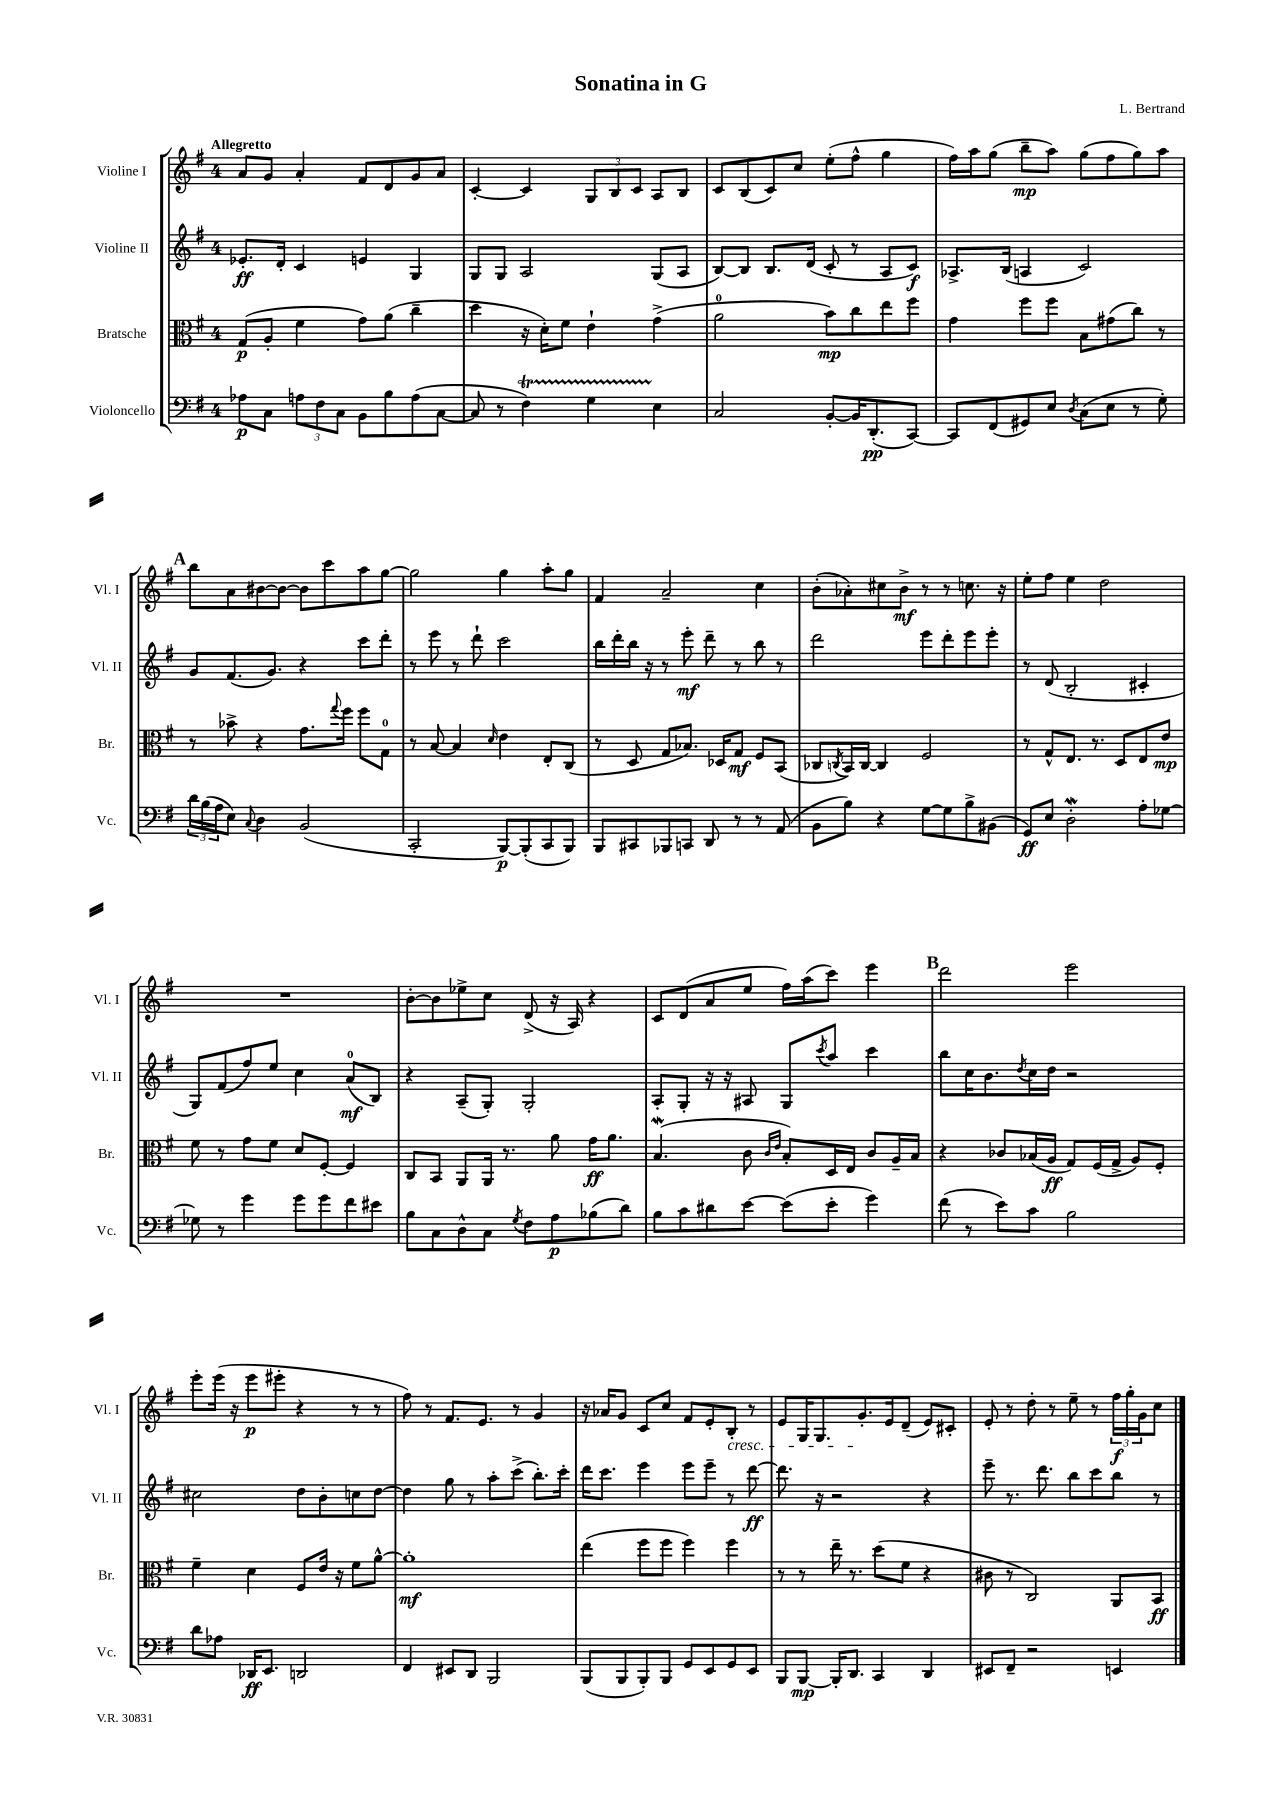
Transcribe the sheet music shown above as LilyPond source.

\header { title = "Sonatina in G" composer = "L. Bertrand" }
<<
\new StaffGroup <<
\new Staff = "s0" \with { instrumentName = "Violine I" shortInstrumentName = "Vl. I" } {
    \clef treble \key g \major \once \override Staff.TimeSignature.style = #'single-digit \time 4/4 \tempo "Allegretto"
    a'8 g'8 a'4-. fis'8 d'8 g'8 a'8 |
    c'4~-. c'4 \tuplet 3/2 { g8 b8 c'8 } a8 b8 |
    c'8 b8( c'8) c''8 e''8-.( fis''8-^ g''4 |
    fis''16) a''16 g''8( b''8--\mp a''8) g''8( fis''8 g''8) a''8 |
    \mark \markup { \bold "A" } b''8 a'8 bis'8~ bis'8~ bis'8 c'''8 a''8 g''8~ |
    g''2 g''4 a''8-. g''8 |
    fis'4 a'2-- c''4 |
    b'8-.( aes'8-.) cis''8 b'8->\mf r8 r8 c''8. r16 |
    e''8-. fis''8 e''4 d''2 |
    R1 |
    b'8~-. b'8 ees''8-> c''8 d'8->( r16 a16) r4 |
    c'8 d'8( a'8 e''8 fis''16) a''16( c'''8) e'''4 |
    \mark \markup { \bold "B" } d'''2 e'''2 |
    e'''8-. e'''16( r16 e'''8\p eis'''8-. r4 r8 r8 |
    fis''8) r8 fis'8. e'8. r8 g'4 |
    r16 aes'16 g'8 c'8 c''8 fis'8 e'8-. b8-.\cresc r8 |
    e'8 g16 g8. g'8.-.\! e'16 d'8--( e'8) cis'8-. |
    e'8-. r8 d''8-. r8 e''8-- r8 \tuplet 3/2 { fis''16\f g''16-. g'16 } c''8 \bar "|." |
}
\new Staff = "s1" \with { instrumentName = "Violine II" shortInstrumentName = "Vl. II" } {
    \clef treble \key g \major \once \override Staff.TimeSignature.style = #'single-digit \time 4/4
    ees'8.-.\ff d'16-. c'4 e'4 g4 |
    g8 g8 a2 g8( a8 |
    b8~) b8 b8. d'16( c'8-. r8 a8 c'8\f) |
    aes8.-> b16( a4 c'2) |
    \mark \markup { \bold "A" } g'8 fis'8.( g'8.) r4 c'''8 d'''8-. |
    r8 e'''8 r8 d'''8-! c'''2 |
    b''16 d'''16-. b''16 r16 r8 e'''8-.\mf d'''8-- r8 b''8 r8 |
    d'''2 e'''8 d'''8-. e'''8 e'''8-. |
    r8 d'8( b2-. cis'4-. |
    g8) fis'8( fis''8) e''8 c''4 a'8-0\mf( b8) |
    r4 a8--( g8-.) g2-. |
    a8-. g8-. r16 r16 ais8 g8 \acciaccatura { c'''8 } a''8 c'''4 |
    \mark \markup { \bold "B" } b''8 c''16 b'8. \acciaccatura { d''8 } c''16 d''16 r2 |
    cis''2 d''8 b'8-. c''8 d''8~ |
    d''4 g''8 r8 a''8-. c'''8->( b''8.-.) c'''16-. |
    d'''16 c'''8. e'''4 e'''8 e'''8-- r8 d'''8~\ff |
    d'''8. r16 r2 r4 |
    e'''8-- r8. d'''8. b''8 c'''8 b''8 r8 \bar "|." |
}
\new Staff = "s2" \with { instrumentName = "Bratsche" shortInstrumentName = "Br." } {
    \clef alto \key g \major \once \override Staff.TimeSignature.style = #'single-digit \time 4/4
    g8\p( a8-. fis'4 g'8) a'8( c''4-- |
    d''4 r16 d'16-.) fis'8 e'4-! g'4->( |
    a'2-0 b'8\mp) c''8 e''8 fis''8 |
    g'4 fis''8 fis''8 b8 gis'8( c''8) r8 |
    \mark \markup { \bold "A" } r8 bes'8-> r4 g'8. \appoggiatura { g''8 } fis''16 fis''8 g8-0 |
    r8 b8~ b4 \grace { d'16 } e'4 e8-. c8( |
    r8 d8 g8 bes8.) des16 g8\mf fis8 b,8( |
    ces8 \acciaccatura { c8 } b,16) c16~ c4 fis2 |
    r8 g8-^ e8. r8. d8 e8 e'8\mp |
    fis'8 r8 g'8 fis'8 d'8 fis8~-. fis4 |
    c8 b,8 a,8 a,16 r8. a'8 g'16\ff a'8. |
    b4.\mordent( c'8 \grace { c'16 e'16 } b8-.) d16 e16 c'8 a16-- b16 |
    \mark \markup { \bold "B" } r4 ces'8 bes16( a16\ff g8) fis16( g16-> a8) fis8-. |
    fis'4-- d'4 fis8 e'16 r16 fis'8 a'8~-^ |
    a'1-.\mf |
    e''4( fis''8 fis''8 fis''4) fis''4 |
    r8 r8 e''16-- r8. d''8( fis'8 r4 |
    cis'8 r8 c2) a,8 b,8\ff \bar "|." |
}
\new Staff = "s3" \with { instrumentName = "Violoncello" shortInstrumentName = "Vc." } {
    \clef bass \key g \major \once \override Staff.TimeSignature.style = #'single-digit \time 4/4
    aes8\p c8 \tuplet 3/2 { a8 fis8 c8 } b,8 b8 a8( c8~ |
    c8 r8 fis4\startTrillSpan) g4 e4\stopTrillSpan |
    c2 b,8~-. b,16 d,8.-.\pp( c,8~) |
    c,8 fis,8( gis,8) e8 \acciaccatura { d8 } c8( e8 r8 g8-.) |
    \mark \markup { \bold "A" } \tuplet 3/2 { d'16 b16( a16 } e8) \appoggiatura { c8 } d4 b,2( |
    c,2-. b,,8~\p) b,,8-.( c,8 b,,8) |
    b,,8 cis,8 bes,,8 c,8 d,8 r8 r8 a,8( |
    b,8 b8) r4 g8~ g8 b8-> bis,8( |
    g,8\ff) e8 d2-.\mordent a8-. ges8~ |
    ges8 r8 g'4 g'8 g'8 fis'8 eis'8 |
    b8 c8 d8-^ c8 \acciaccatura { g8 } fis8 a8\p bes8( d'8) |
    b8 c'8 dis'8 e'8~ e'8( e'8-. g'4) |
    \mark \markup { \bold "B" } fis'8( r8 e'8) c'8 b2 |
    d'8 aes8 des,16\ff e,8. d,2 |
    fis,4 eis,8 d,8 b,,2 |
    b,,8( b,,8 b,,8-.) b,,8 g,8 e,8 g,8 e,8 |
    b,,8 b,,8~\mp b,,16-. d,8. c,4 d,4 |
    eis,8 fis,8-- r2 e,4 \bar "|." |
}
>>
>>
\layout { \context { \Score \remove "Bar_number_engraver" } }
